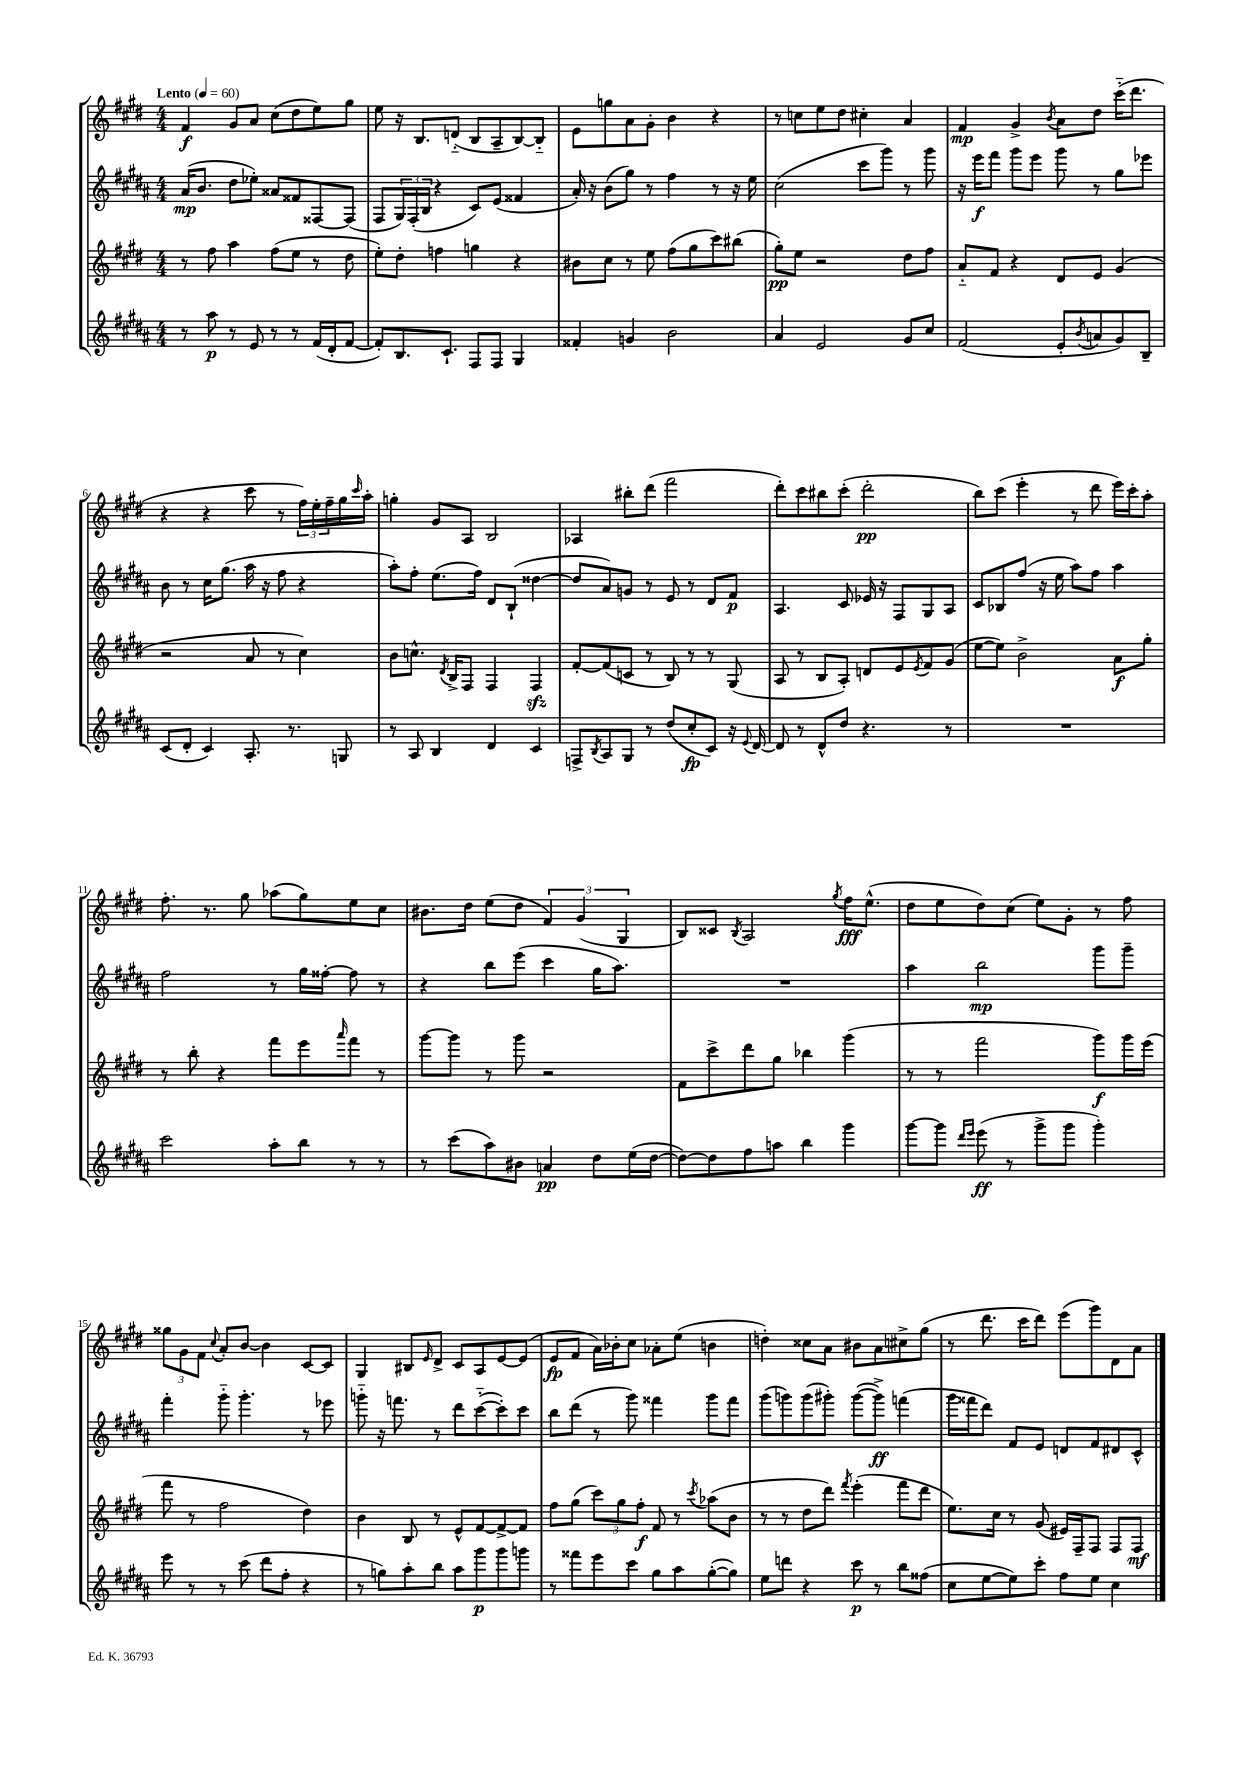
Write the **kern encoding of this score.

**kern	**dynam	**kern	**dynam	**kern	**dynam	**kern	**dynam
*part4	*part4	*part3	*part3	*part2	*part2	*part1	*part1
*staff4	*staff4	*staff3	*staff3	*staff2	*staff2	*staff1	*staff1
*clefG2	*	*clefG2	*	*clefG2	*	*clefG2	*
*k[f#c#g#d#a#]	*	*k[f#c#g#d#]	*	*k[f#c#g#d#a#]	*	*k[f#c#g#d#]	*
*M4/4	*	*M4/4	*	*M4/4	*	*M4/4	*
*MM60	*	*MM60	*	*MM60	*	*MM60	*
=1	=1	=1	=1	=1	=1	=1	=1
!	!	!	!	!	!	!LO:TX:a:B:t=Lento	!
8r	.	8r	.	(16a#/KL	mp	4f#/	f
.	.	.	.	8.b/J	.	.	.
8aa#\	p	8ff#\	.	.	.	.	.
8r	.	4aa\	.	8dd#\L	.	8g#/L	.
8e/	.	.	.	8ee-X'\J)	.	8a/J	.
8r	.	(8ff#\L	.	8a##X/L	.	(8cc#\L	.
8r	.	8ee\J	.	8f##X/	.	8dd#\	.
(16f#/LL	.	8r	.	[8F##X/	.	8ee\)	.
16d#'/J	.	.	.	.	.	.	.
[8f#/J	.	8dd#\	.	(8F##/J]	.	8gg#\J	.
=2	=2	=2	=2	=2	=2	=2	=2
8f#'/L])	.	8ee'\L)	.	8F#/L	.	8ee\	.
8.B/	.	8dd#'\J	.	24G#/L)	.	16r	.
.	.	.	.	(24F#'/	.	.	.
.	.	.	.	.	.	8.B/L	.
.	.	.	.	24B/JJ	.	.	.
.	.	4ffn\	.	4r	.	.	.
8.c#`/J	.	.	.	.	.	.	.
.	.	.	.	.	.	(8dn/J	.
8F#/L	.	4ggn\	.	8c#/L)	.	8B/L	.
8F#/J	.	.	.	(8e/J	.	8A~/	.
4G#/	.	4r	.	4f##X/	.	[8B/)	.
.	.	.	.	.	.	8B/J]	.
=3	=3	=3	=3	=3	=3	=3	=3
4f##X'/	.	8b#X\L	.	16a#'/)	.	8e\L	.
.	.	.	.	16r	.	.	.
.	.	8cc#\J	.	(8b\L	.	8ggn\	.
4gn/	.	8r	.	8gg#\J)	.	8a\	.
.	.	8ee\	.	8r	.	8g#'\J	.
2b\	.	(8ff#\L	.	4ff#\	.	4b\	.
.	.	8gg#\	.	.	.	.	.
.	.	8ccc#\)	.	8r	.	4r	.
.	.	(8bb#X\J	.	16r	.	.	.
.	.	.	.	16ee\	.	.	.
=4	=4	=4	=4	=4	=4	=4	=4
4a#/	.	8gg#'\L)	pp	(2cc#\	.	8r	.
.	.	8ee\J	.	.	.	8ccn\L	.
2e/	.	2r	.	.	.	8ee\	.
.	.	.	.	.	.	8dd#\J	.
.	.	.	.	8ccc#\L	.	4cc#X'\	.
.	.	.	.	8ggg#\J)	.	.	.
8g#/L	.	8dd#\L	.	8r	.	4a/	.
8cc#/J	.	8ff#\J	.	8ggg#\	.	.	.
=5	=5	=5	=5	=5	=5	=5	=5
(2f#/	.	8a/L	.	16r	.	4f#/	mp
.	.	.	.	16eee\KL	f	.	.
.	.	8f#/J	.	8fff#\J	.	.	.
.	.	4r	.	8ggg#\L	.	4g#^/	.
.	.	.	.	8eee\J	.	.	.
.	.	.	.	.	.	8qb/	.
8e'/L	.	8d#/L	.	8ggg#\	.	8a\L	.
8qb/	.	.	.	.	.	.	.
8an/	.	8e/J	.	8r	.	8dd#\J	.
8g#/)	.	(4g#/	.	8gg#\L	.	(16ccc#\KL	.
.	.	.	.	.	.	8.ddd#\J	.
8B~/J	.	.	.	8eee-X\J	.	.	.
!!LO:LB:g=z
=6	=6	=6	=6	=6	=6	=6	=6
(8c#/L	.	2r	.	8b\	.	4r	.
8d#'/J	.	.	.	8r	.	.	.
4c#/)	.	.	.	16cc#\KL	.	4r	.
.	.	.	.	(8.gg#\J	.	.	.
8.A#'/	.	8a/	.	16aa#\	.	8ccc#\	.
.	.	.	.	16r	.	.	.
.	.	8r	.	8ff#\	.	8r	.
8.r	.	.	.	.	.	.	.
.	.	4cc#\)	.	4r	.	24ff#\LL)	.
.	.	.	.	.	.	24ee'\	.
.	.	.	.	.	.	24ff#~\	.
8Gn/	.	.	.	.	.	16gg#\	.
.	.	.	.	.	.	16qqccc#/	.
.	.	.	.	.	.	16aa'\JJ	.
=7	=7	=7	=7	=7	=7	=7	=7
8r	.	8b\L	.	8aa#'\L)	.	4ggn'\	.
8A#/	.	8.ccn^^\J	.	8ff#'\J	.	.	.
4B/	.	.	.	(8.ee\L	.	8g#/L	.
.	.	8qd#/	.	.	.	.	.
.	.	16B^/KL	.	.	.	.	.
.	.	8F#/J	.	.	.	8A/J	.
.	.	.	.	16ff#\Jk)	.	.	.
4d#/	.	4F#/	.	8d#/L	.	2B/	.
.	.	.	.	(8B`/J	.	.	.
4c#/	.	4F#zz/	.	[4dd##X\	.	.	.
=8	=8	=8	=8	=8	=8	=8	=8
8Fn^/L	.	[8f#'/L	.	8dd##/L]	.	4A-X/	.
8qB/	.	.	.	.	.	.	.
8A#/	.	(8f#/]	.	8a#/)	.	.	.
8G#/J	.	8cn/J	.	8gn/J	.	8bb#X'\L	.
8r	.	8r	.	8r	.	(8ddd#\J	.
(8dd#/L	.	8B/)	.	8e/	.	2fff#\	.
8cc#'/	fp	8r	.	8r	.	.	.
8c#/J)	.	8r	.	8d#/L	.	.	.
16r	.	(8G#/	.	8f#/J	p	.	.
8qqe/	.	.	.	.	.	.	.
[16d#/	.	.	.	.	.	.	.
=9	=9	=9	=9	=9	=9	=9	=9
8d#/]	.	8A/	.	4.A#/	.	8ddd#'\L)	.
8r	.	8r	.	.	.	8ccc#\	.
8d#^^/L	.	8B/L	.	.	.	8bb#X\	.
8dd#/J	.	8A'/J)	.	8c#/	.	(8ccc#'\J	.
4.r	.	8dn/L	.	16e-X/	.	2ddd#'\	pp
.	.	.	.	16r	.	.	.
.	.	8e/	.	8F#/L	.	.	.
.	.	8qe/	.	.	.	.	.
.	.	8f#/	.	8G#/	.	.	.
8r	.	(8g#/J	.	8A#/J	.	.	.
=10	=10	=10	=10	=10	=10	=10	=10
1r	.	[8ee\L	.	8c#/L	.	8bb\L)	.
.	.	8ee\J])	.	8B-X/	.	(8ccc#\J	.
.	.	2b^\	.	(8ff#/J	.	4eee'\	.
.	.	.	.	16r	.	.	.
.	.	.	.	16ee\	.	.	.
.	.	.	.	8aa#\L)	.	8r	.
.	.	.	.	8ff#\J	.	8ddd#\	.
.	.	8a\L	f	4aa#\	.	16eee\LL)	.
.	.	.	.	.	.	16ccc#'\J	.
.	.	8gg#'\J	.	.	.	8aa'\J	.
!!LO:LB:g=z
=11	=11	=11	=11	=11	=11	=11	=11
2ccc#\	.	8r	.	2ff#\	.	8.ff#'\	.
.	.	8bb'\	.	.	.	.	.
.	.	.	.	.	.	8.r	.
.	.	4r	.	.	.	.	.
.	.	.	.	.	.	8gg#\	.
8aa#'\L	.	8fff#\L	.	8r	.	(8aa-X\L	.
8bb\J	.	8eee\	.	16gg#\LL	.	8gg#\)	.
.	.	.	.	[16ff##X'\JJ	.	.	.
.	.	16qqaaa/	.	.	.	.	.
8r	.	8fff#\J	.	8ff##\]	.	8ee\	.
8r	.	8r	.	8r	.	8cc#\J	.
=12	=12	=12	=12	=12	=12	=12	=12
8r	.	[8ggg#\L	.	4r	.	8.b#X\L	.
(8ccc#\L	.	8ggg#\J]	.	.	.	.	.
.	.	.	.	.	.	16dd#\Jk	.
8aa#\)	.	8r	.	8bb\L	.	(8ee\L	.
8b#X\J	.	8ggg#\	.	(8eee\J	.	8dd#\J	.
4an/	pp	2r	.	4ccc#\	.	6f#/)	.
.	.	.	.	.	.	(6g#/	.
8dd#\L	.	.	.	16gg#\KL	.	.	.
.	.	.	.	8.aa#\J)	.	.	.
.	.	.	.	.	.	6G#/	.
(16ee\L	.	.	.	.	.	.	.
[16dd#\JJ	.	.	.	.	.	.	.
=13	=13	=13	=13	=13	=13	=13	=13
8dd#\L_)	.	8f#\L	.	1r	.	8B/L)	.
8dd#\]	.	8ccc#^\	.	.	.	8c##X/J	.
.	.	.	.	.	.	8qB/	.
8ff#\	.	8ddd#\	.	.	.	2A/	.
8aan\J	.	8gg#\J	.	.	.	.	.
4bb\	.	4bb-X\	.	.	.	.	.
.	.	.	.	.	.	8qgg#/	.
4ggg#\	.	(4ggg#\	.	.	.	16ff#\KL	fff
.	.	.	.	.	.	(8.ee^^\J	.
=14	=14	=14	=14	=14	=14	=14	=14
[8ggg#\L	.	8r	.	4aa#\	.	8dd#\L	.
8ggg#\J]	.	8r	.	.	.	8ee\	.
16qqddd#/LL	.	.	.	.	.	.	.
16qqeee/JJ	.	.	.	.	.	.	.
(8eee\	ff	2fff#\	.	2bb\	mp	8dd#\)	.
8r	.	.	.	.	.	(8cc#\J	.
8ggg#^\L	.	.	.	.	.	8ee\L)	.
8ggg#\J	.	.	.	.	.	8g#'\J	.
4ggg#'\)	.	8ggg#\L)	f	8ggg#\L	.	8r	.
.	.	16ggg#\L	.	8ggg#~\J	.	8ff#\	.
.	.	(16eee\JJ	.	.	.	.	.
!!LO:LB:g=z
=15	=15	=15	=15	=15	=15	=15	=15
8eee\	.	8fff#\	.	4fff#'\	.	12gg##X\L	.
.	.	.	.	.	.	12g#\	.
8r	.	8r	.	.	.	.	.
.	.	.	.	.	.	12f#\J	.
.	.	.	.	.	.	8qqcc#/	.
8r	.	2ff#\	.	8ggg#\	.	8a'/L	.
(8ccc#\	.	.	.	4.ggg#'\	.	[8b/J	.
8ddd#\L	.	.	.	.	.	4b\]	.
8ff#'\J	.	.	.	.	.	.	.
4r	.	4dd#\)	.	8r	.	[8c#/L	.
.	.	.	.	8eee-X\	.	8c#/J]	.
=16	=16	=16	=16	=16	=16	=16	=16
8r	.	4b\	.	8gggn\	.	4G#/	.
8ggn\L)	.	.	.	16r	.	.	.
.	.	.	.	8.fffn\	.	.	.
8aa#'\	.	8B/	.	.	.	8B#X/L	.
.	.	.	.	.	.	16qqe/	.
8bb\J	.	8r	.	8r	.	8d#^/J	.
8aa#\L	.	8e^^/L	.	8ddd#\L	.	8c#/L	.
8ggg#\	p	[8f#/	.	([8ccc#\	.	8A/	.
8ggg#\	.	8f#^/_	.	8ccc#'\])	.	[8e/	.
8gggn\J	.	8f#/J]	.	8ccc#\J	.	(8e/J]	.
=17	=17	=17	=17	=17	=17	=17	=17
8r	.	8ff#\L	.	8bb\L	.	8e/L	fp
8fff##X\L	.	(8gg#\J	.	(8ddd#\J	.	8f#/J	.
8eee\	.	12ccc#\L)	.	8r	.	16a\LL)	.
.	.	.	.	.	.	16b-X'\J	.
.	.	12gg#\	.	.	.	.	.
8ccc#\J	.	.	.	8ggg#\)	.	8cc#\J	.
.	.	12ff#'\J	f	.	.	.	.
8gg#\L	.	8f#/	.	4fff##X\	.	8a-X'\L	.
8aa#\	.	8r	.	.	.	(8ee\J	.
.	.	8qccc#/	.	.	.	.	.
([8gg#'\	.	(8aa-X\L	.	8ggg#\L	.	4bn\	.
8gg#\J])	.	8b\J	.	8fff##\J	.	.	.
=18	=18	=18	=18	=18	=18	=18	=18
8ee\L	.	8r	.	(8ggg#\L	.	4ddn'\)	.
8dddn\J	.	8r	.	8gggn\)	.	.	.
4r	.	8dd#\L	.	(8ggg\	.	8cc##X\L	.
.	.	8ddd#\J)	.	8ggg#X'\J)	.	8a\J	.
.	.	8qfff#/	.	.	.	.	.
8ccc#\	p	(4eee'\	.	([8ggg#\L	.	8b#X\L	.
8r	.	.	.	8ggg#^\J])	ff	8a\	.
8bb\L	.	8fff#\L	.	(4fffn\	.	8cc#X^\	.
(8ff##X\J	.	8ddd#\J	.	.	.	(8gg#\J	.
=19	=19	=19	=19	=19	=19	=19	=19
8cc#\L	.	8.ee\L)	.	16ggg#\LL	.	8r	.
.	.	.	.	16fff##X\J	.	.	.
[8ee\	.	.	.	8ddd#\J)	.	8.ddd#\	.
.	.	16cc#\Jk	.	.	.	.	.
8ee\])	.	8r	.	8f#/L	.	.	.
.	.	.	.	.	.	16ccc#\KL	.
8ccc#'\J	.	(8g#/	.	8e/J	.	8ddd#\J)	.
8ff#\L	.	16e#X/LL)	.	8dn/L	.	(8eee\L	.
.	.	16F#~/J	.	.	.	.	.
8ee\J	.	8F#/J	.	8f#/	.	8ggg#\)	.
4cc#\	.	8F#/L	.	8d#X/	.	8d#\	.
.	.	8F#/J	mf	8c#^^/J	.	8a\J	.
==	==	==	==	==	==	==	==
*-	*-	*-	*-	*-	*-	*-	*-
